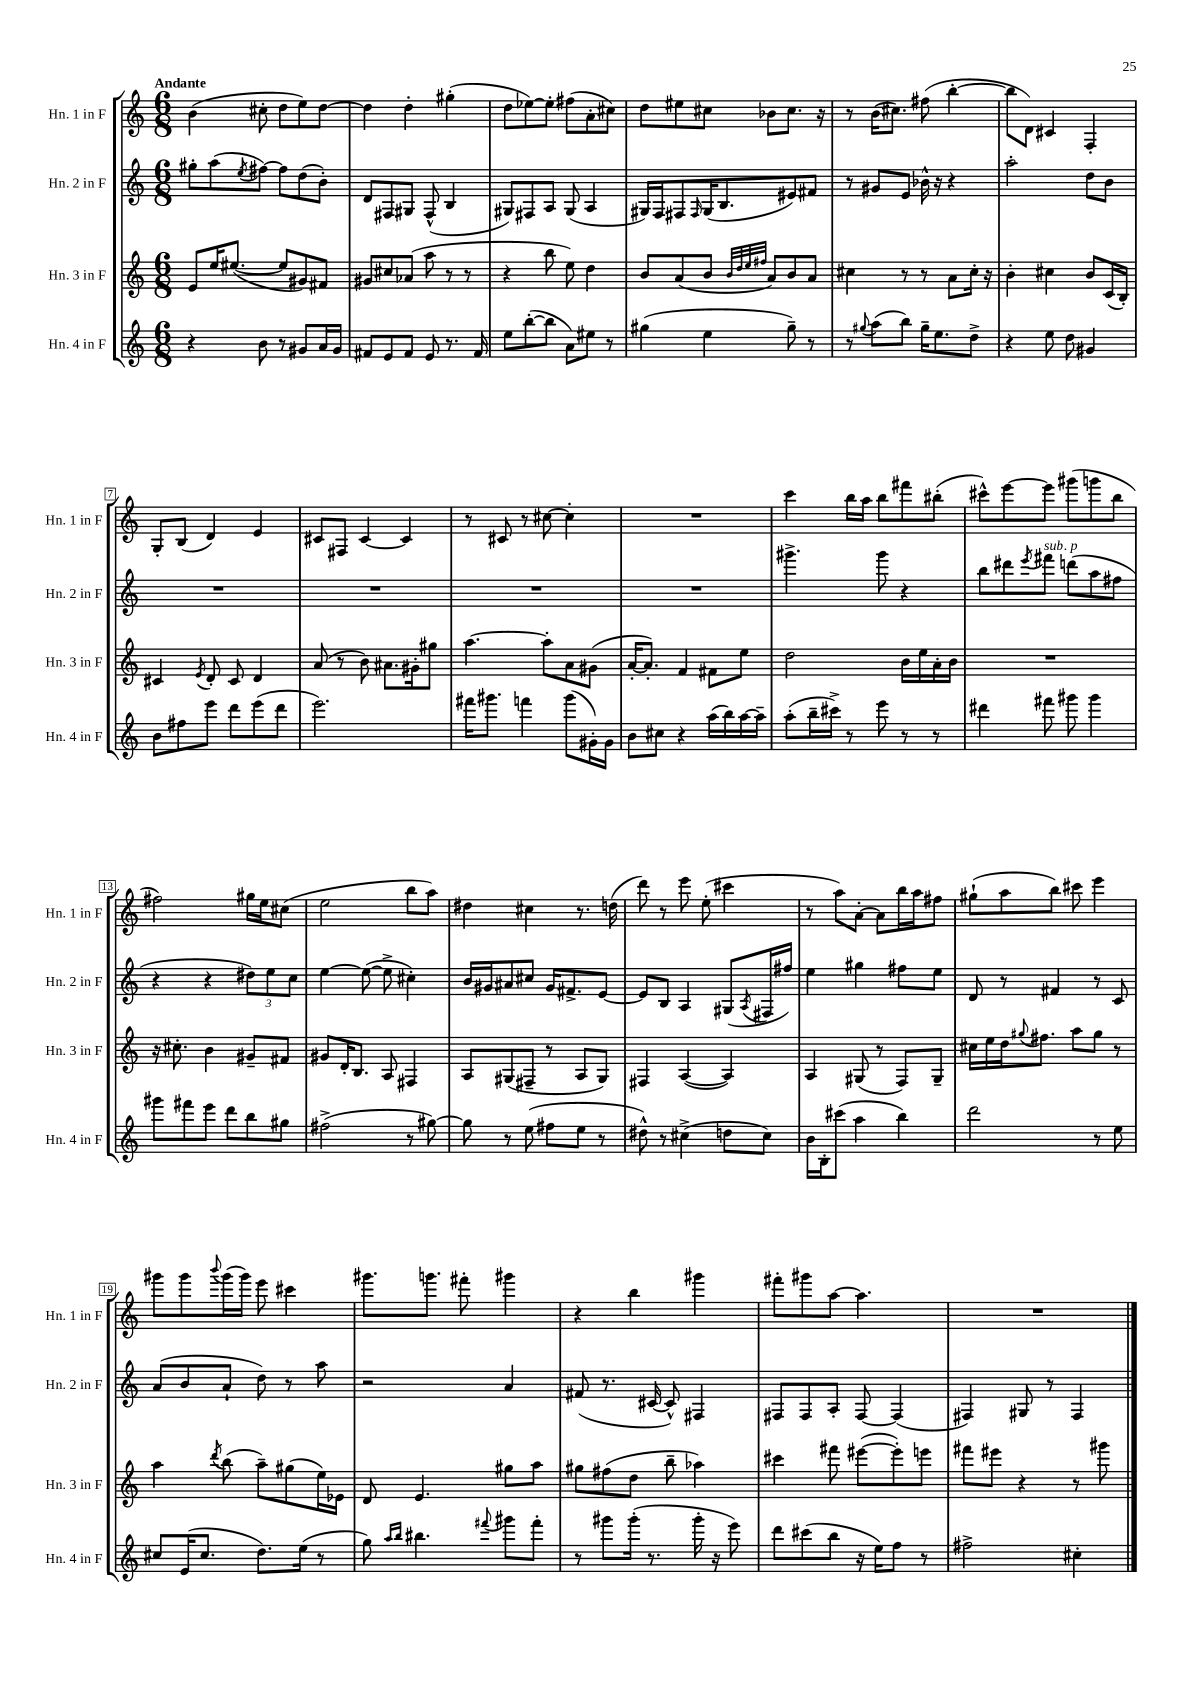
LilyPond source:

<<
\new StaffGroup <<
\new Staff = "s0" \with { instrumentName = "Hn. 1 in F" shortInstrumentName = "Hn. 1 in F" } {
    \clef treble \key c \major \numericTimeSignature \time 6/8 \tempo "Andante"
    b'4( cis''8-. d''8 e''8) d''8~ |
    d''4 d''4-. gis''4-.( |
    d''8 ees''8~) ees''8-. fis''8( a'8-. cis''8) |
    d''8 eis''8 cis''8 bes'8 cis''8. r16 |
    r8 b'16( cis''8.) fis''8( b''4~-. |
    b''8 d'8) cis'4 f4-. |
    g8-. b8( d'4) e'4 |
    cis'8 fis8 cis'4~ cis'4 |
    r8 cis'8 r8 cis''8~ cis''4-. |
    R2. |
    c'''4 b''16 a''16 b''8 fis'''8 bis''8-.( |
    cis'''8-^) e'''8~ e'''8 gis'''8( g'''8 b''8 |
    fis''2) gis''16 e''16 cis''8( |
    e''2 b''8 a''8) |
    dis''4 cis''4 r8. d''16( |
    d'''8) r8 e'''8 e''8-.( cis'''4 |
    r8 a''8) a'8~-. a'8 b''16 a''16 fis''8 |
    gis''8-!( a''8 b''8) cis'''8 e'''4 |
    gis'''8 gis'''8 \appoggiatura { b'''8 } gis'''16( gis'''16) e'''8 cis'''4 |
    gis'''8. g'''8. fis'''8-. gis'''4 |
    r4 b''4 gis'''4 |
    fis'''8-. gis'''8 a''8~ a''4. |
    R2. \bar "|." |
}
\new Staff = "s1" \with { instrumentName = "Hn. 2 in F" shortInstrumentName = "Hn. 2 in F" } {
    \clef treble \key c \major \numericTimeSignature \time 6/8
    gis''8-. a''8( \acciaccatura { e''8 } fis''8~) fis''8 d''8( b'8-.) |
    d'8 fis8 gis8 fis8-^( b4 |
    gis8) fis8 a8 gis8( a4 |
    gis16) f16 fis8 \grace { fis16 } gis16( b8. eis'8) fis'8 |
    r8 gis'8 e'8 bes'16-^ r16 r4 |
    a''2-. d''8 b'8 |
    R2. |
    R2. |
    R2. |
    R2. |
    gis'''4.-> gis'''8 r4 |
    b''8 dis'''8 \acciaccatura { e'''8 } fis'''8^\markup { \italic "sub. p" } d'''8( a''8 fis''8 |
    r4 r4 \tuplet 3/2 { dis''8) e''8 c''8 } |
    e''4~ e''8~( e''8-> cis''4-.) |
    b'16 gis'16 ais'8 cis''8 gis'16 fis'8.-> e'8~ |
    e'8 b8 a4 gis8( \acciaccatura { a8 } fis16 fis''16) |
    e''4 gis''4 fis''8 e''8 |
    d'8 r8 fis'4 r8 c'8 |
    a'8( b'8 a'8-! d''8) r8 a''8 |
    r2 a'4 |
    fis'8( r8. cis'16~ cis'8-^) fis4 |
    fis8 fis8 a8-. fis8~ fis4( |
    fis4) gis8 r8 fis4 \bar "|." |
}
\new Staff = "s2" \with { instrumentName = "Hn. 3 in F" shortInstrumentName = "Hn. 3 in F" } {
    \clef treble \key c \major \numericTimeSignature \time 6/8
    e'8 e''16 eis''8.~( eis''8 gis'8) fis'8 |
    gis'8 cis''8 aes'8( a''8 r8 r8 |
    r4 b''8 e''8) d''4 |
    b'8 a'8( b'8 \grace { b'32 d''32 e''32 fis''32 } a'8) b'8 a'8 |
    cis''4 r8 r8 a'8 cis''16-. r16 |
    b'4-. cis''4 b'8 c'16( b16-.) |
    cis'4 \acciaccatura { e'8 } d'8-. cis'8 d'4 |
    a'8( r8 b'8) ais'8. gis'16-. gis''8 |
    a''4.~ a''8-. a'8 gis'8( |
    a'16~-. a'8.-.) f'4 fis'8 e''8 |
    d''2 b'16 e''16 a'16-. b'16 |
    R2. |
    r16 cis''8.-. b'4 gis'8-- fis'8 |
    gis'8 d'16-. b8. a8 fis4 |
    a8 gis8( fis8-- r8 a8 gis8) |
    fis4 a4~( a4) |
    a4 gis8( r8 f8) gis8-- |
    cis''16 e''16 d''16 \appoggiatura { gis''8 } fis''8. a''8 gis''8 r8 |
    a''4 \acciaccatura { d'''8 } b''8( a''8--) gis''8( e''16) ees'16 |
    d'8 e'4. gis''8 a''8 |
    gis''8 fis''8( d''8 b''8-- aes''4) |
    cis'''4 fis'''8 eis'''8~( eis'''8-.) e'''8 |
    fis'''8 eis'''8 r4 r8 gis'''8 \bar "|." |
}
\new Staff = "s3" \with { instrumentName = "Hn. 4 in F" shortInstrumentName = "Hn. 4 in F" } {
    \clef treble \key c \major \numericTimeSignature \time 6/8
    r4 b'8 r8 gis'8 a'16 gis'16 |
    fis'8 e'8 fis'8 e'8 r8. fis'16 |
    e''8 b''8~-.( b''8 a'8) eis''8 r8 |
    gis''4( e''4 gis''8--) r8 |
    r8 \appoggiatura { gis''8 } a''8( b''8) gis''16-- e''8. d''8-> |
    r4 e''8 d''8 gis'4 |
    b'8 fis''8 e'''8 d'''8 e'''8( d'''8 |
    e'''2.) |
    fis'''16 gis'''8. f'''4 gis'''8( gis'16-.) gis'16 |
    b'8 cis''8 r4 a''16( b''16) a''16~ a''16-- |
    a''8-.( b''16-- cis'''16->) r8 e'''8 r8 r8 |
    dis'''4 fis'''8 gis'''8 gis'''4 |
    gis'''8 fis'''8 e'''8 d'''8 b''8 gis''8 |
    fis''2->( r8 gis''8~) |
    gis''8 r8 e''8( fis''8 e''8 r8 |
    dis''8-^) r8 cis''4->( d''8 cis''8) |
    b'16 b16-. cis'''8( a''4 b''4) |
    d'''2 r8 e''8 |
    cis''8 e'16( cis''8. d''8.) e''16( r8 |
    g''8) \grace { a''16 b''16 } bis''4. \appoggiatura { fis'''8 } gis'''8 fis'''8-. |
    r8 gis'''8 gis'''16-.( r8. gis'''16-. r16 e'''8) |
    d'''8 cis'''8( b''8 r16 e''16) f''8 r8 |
    fis''2-> cis''4-. \bar "|." |
}
>>
>>
\layout { \context { \Score \override BarNumber.stencil = #(make-stencil-boxer 0.1 0.3 ly:text-interface::print) } }
